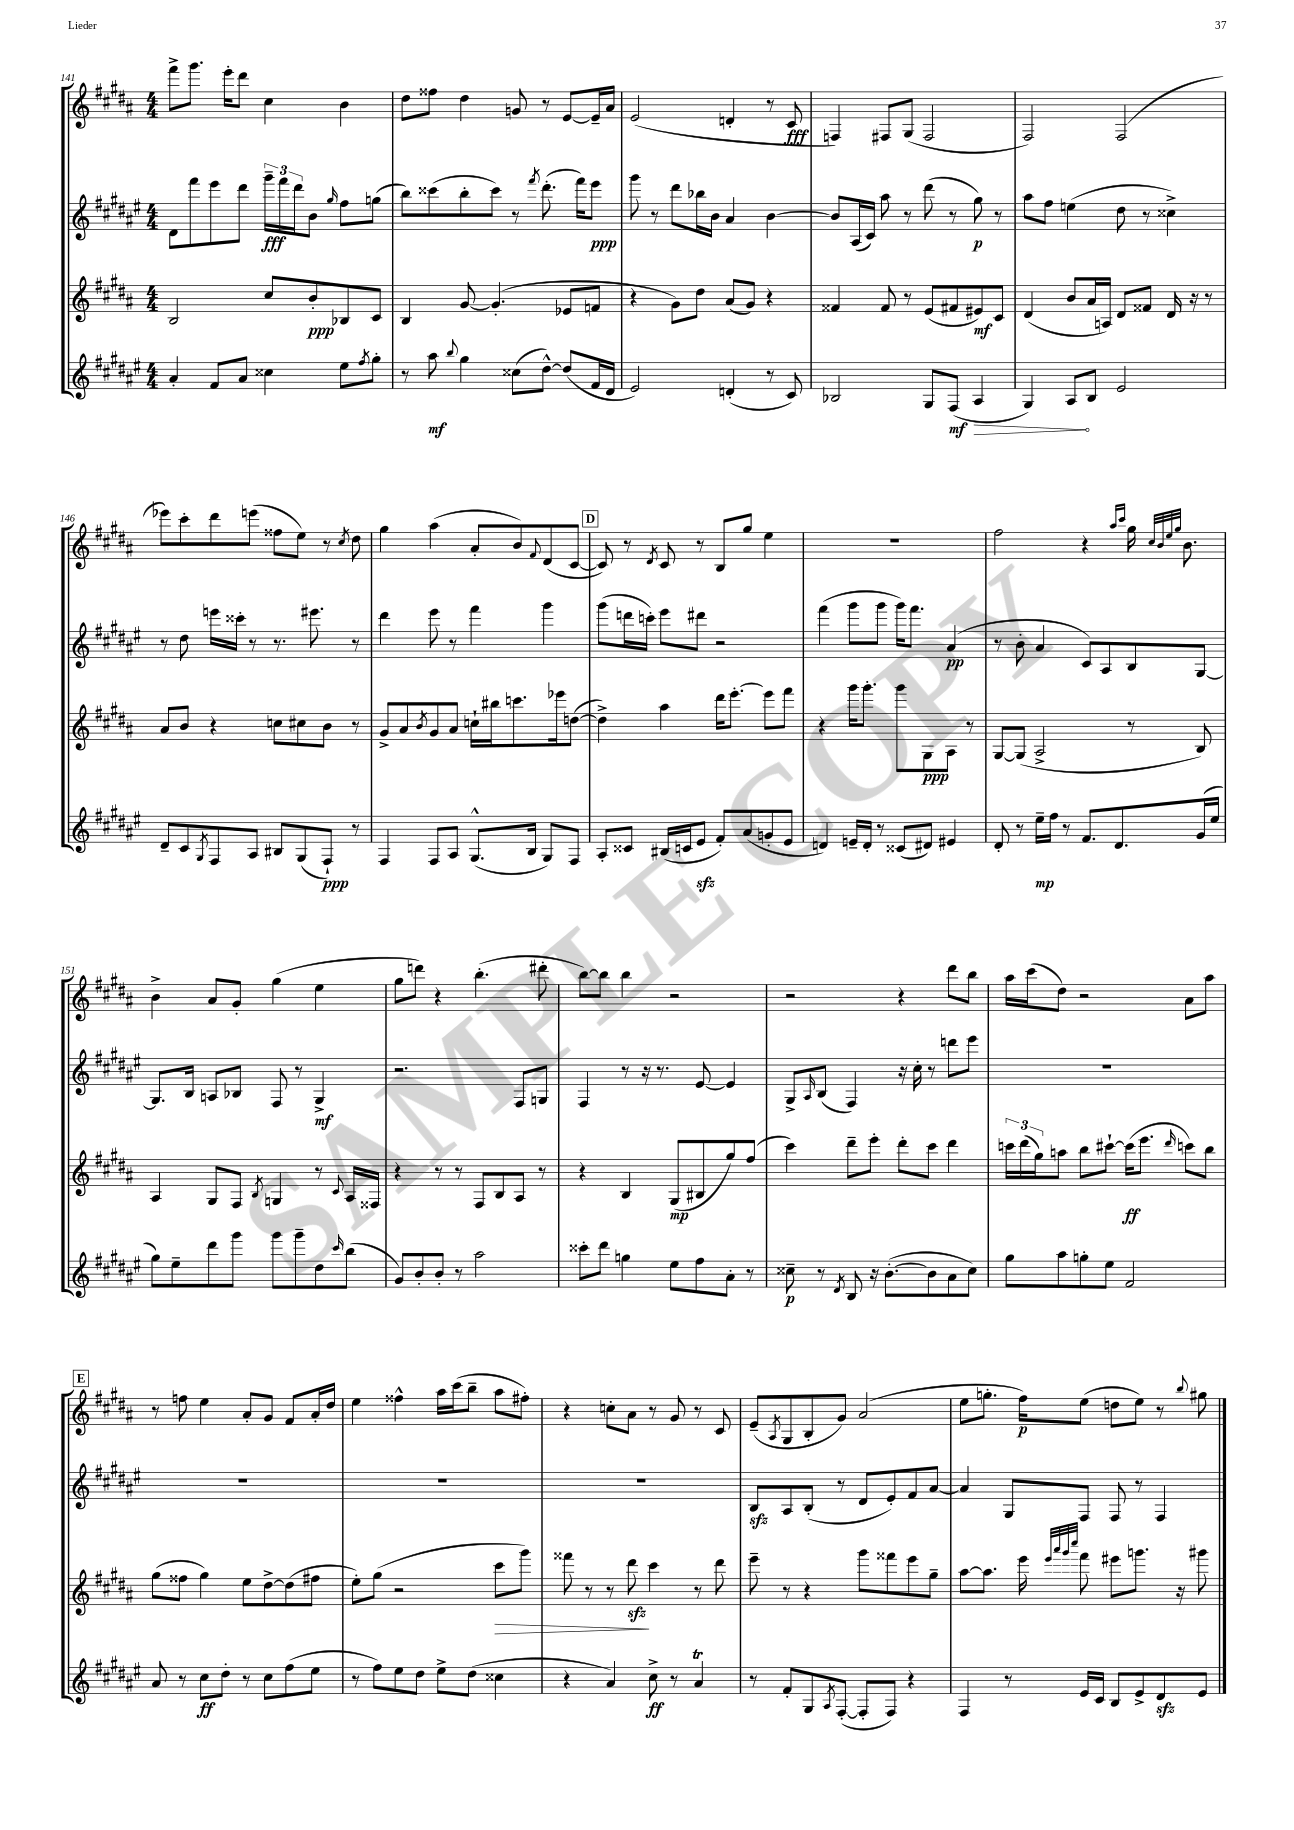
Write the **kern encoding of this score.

**kern	**dynam	**kern	**dynam	**kern	**dynam	**kern	**dynam
*part4	*part4	*part3	*part3	*part2	*part2	*part1	*part1
*staff4	*staff4	*staff3	*staff3	*staff2	*staff2	*staff1	*staff1
*clefG2	*	*clefG2	*	*clefG2	*	*clefG2	*
*k[f#c#g#d#a#e#]	*	*k[f#c#g#d#a#]	*	*k[f#c#g#d#a#e#]	*	*k[f#c#g#d#a#]	*
*M4/4	*	*M4/4	*	*M4/4	*	*M4/4	*
=141	=141	=141	=141	=141	=141	=141	=141
4a#'/	.	2B/	.	8d#\L	.	8fff#^\L	.
.	.	.	.	8fff#\	.	8.ggg#\J	.
8f#/L	.	.	.	8eee#\	.	.	.
.	.	.	.	.	.	16eee'\KL	.
8a#/J	.	.	.	8ddd#\J	.	8ddd#\J	.
4cc##X\	.	8cc#/L	.	24ggg#~\LL	fff	4cc#\	.
.	.	.	.	24fff#\	.	.	.
.	.	.	.	24ddd#\J	.	.	.
.	.	8b'/	ppp	8b\J	.	.	.
.	.	.	.	16qqgg#/	.	.	.
8ee#\L	.	8B-X/	.	8ff#\L	.	4b\	.
8qff#/	.	.	.	.	.	.	.
8gg#'\J	.	8c#/J	.	(8ggn\J	.	.	.
=142	=142	=142	=142	=142	=142	=142	=142
8r	.	4B/	.	8bb\L)	.	8dd#\L	.
8aa#\	mf	.	.	(8ccc##X\	.	8ff##X\J	.
8qqbb/	.	.	.	.	.	.	.
4gg#\	.	[8g#/	.	8bb'\	.	4dd#\	.
.	.	(4.g#'/]	.	8ccc##\J)	.	.	.
(8cc##X\L	.	.	.	8r	.	8gn/	.
.	.	.	.	8qfff#/	.	.	.
[8dd#^^\J)	.	.	.	(8.ddd#'\	.	8r	.
(8dd#/L]	.	8e-X/L	.	.	.	[8e/L	.
.	.	.	.	16fff#\KL)	.	.	.
16f#/L	.	8fn/J	.	8eee#\J	ppp	16e~/L]	.
16d#/JJ	.	.	.	.	.	16a#/JJ	.
=143	=143	=143	=143	=143	=143	=143	=143
2e#/)	.	4r	.	8ggg#\	.	(2e/	.
.	.	.	.	8r	.	.	.
.	.	8g#\L)	.	8ddd#\L	.	.	.
.	.	8dd#\J	.	16bb-X\L	.	.	.
.	.	.	.	16b\JJ	.	.	.
(4dn'/	.	(8a#/L	.	4a#/	.	4dn'/	.
.	.	8g#/J)	.	.	.	.	.
8r	.	4r	.	[4b\	.	8r	.
8c#/)	.	.	.	.	.	8c#/	fff
=144	=144	=144	=144	=144	=144	=144	=144
2B-X/	.	4f##X/	.	8b/L]	.	4Fn/)	.
.	.	.	.	(16A#/L	.	.	.
.	.	.	.	16c#/JJ)	.	.	.
.	.	8f##/	.	8aa#\	.	8F#X/L	.
.	.	8r	.	8r	.	(8G#/J	.
8G#/L	.	(8e/L	.	(8ddd#\	.	2F#/	.
(8F#/J	mf	8f#X/	.	8r	.	.	.
!	!LO:HP:b	!	!	!	!	!	!
4A#/	>	8e#X/)	mf	8gg#\)	p	.	.
.	.	8c#/J	.	8r	.	.	.
=145	=145	=145	=145	=145	=145	=145	=145
4G#/)	.	(4d#/	.	8aa#\L	.	2F#/)	.
.	.	.	.	8ff#\J	.	.	.
8A#/L	.	8b/L	.	(4een\	.	.	.
8B/J	]	16a#/L	.	.	.	.	.
.	.	16An/JJ)	.	.	.	.	.
2e#/	.	8d#/L	.	8dd#\	.	(2F#/	.
.	.	8f##X/J	.	8r	.	.	.
.	.	16d#/	.	4cc##X^\)	.	.	.
.	.	16r	.	.	.	.	.
.	.	8r	.	.	.	.	.
!!LO:LB:g=z
=146	=146	=146	=146	=146	=146	=146	=146
8d#~/L	.	8a#/L	.	8r	.	8eee-X\L)	.
8c#/	.	8b/J	.	8dd#\	.	8ccc#'\	.
8qG#/	.	.	.	.	.	.	.
8F#/	.	4r	.	16eeen\LL	.	8ddd#\	.
.	.	.	.	16ccc##X'\JJ	.	.	.
8A#/J	.	.	.	8r	.	(8eeen\J	.
8B#X/L	.	8ccn\L	.	8.r	.	8ff##X\L	.
(8G#/	.	8cc#X\	.	.	.	8ee\J)	.
.	.	.	.	8.eee#X\	.	.	.
8F#`/J)	ppp	8b\J	.	.	.	8r	.
.	.	.	.	.	.	8qcc#/	.
8r	.	8r	.	8r	.	8dd#\	.
=147	=147	=147	=147	=147	=147	=147	=147
4F#/	.	8g#^/L	.	4ddd#\	.	4gg#\	.
.	.	8a#/	.	.	.	.	.
.	.	8qb/	.	.	.	.	.
8F#/L	.	8g#/	.	8eee#\	.	(4aa#\	.
8A#/J	.	8a#/J	.	8r	.	.	.
(8.G#^^/L	.	16ccn`\LL	.	4fff#\	.	8a#'/L	.
.	.	16bb#X\J	.	.	.	.	.
.	.	8.cccn\	.	.	.	8b/)	.
16B/Jk	.	.	.	.	.	.	.
.	.	.	.	.	.	8qqf#/	.
8G#/L)	.	.	.	4ggg#\	.	(8d#/	.
.	.	16eee-X\k	.	.	.	.	.
8F#/J	.	([8ddn\J	.	.	.	[8c#/J	.
!!LO:REH:place=s1:t=D
=148	=148	=148	=148	=148	=148	=148	=148
8A#'/L	.	4dd^\])	.	(8ggg#\L	.	8c#/])	.
8c##X/J	.	.	.	16dddn\L	.	8r	.
.	.	.	.	16cccn'\JJ)	.	.	.
.	.	.	.	.	.	8qd#/	.
(16B#X/LL	.	4aa#\	.	8eee#\L	.	8c#/	.
16cn/J	.	.	.	.	.	.	.
8e#zz/J	.	.	.	8ddd#X\J	.	8r	.
8f#'/L)	.	16ddd#\KL	.	2r	.	8B/L	.
.	.	[8.eee'\J	.	.	.	.	.
(8a#/	.	.	.	.	.	8gg#/J	.
8gn'/	.	8eee\L]	.	.	.	4ee\	.
8e#/J	.	8fff#\J	.	.	.	.	.
=149	=149	=149	=149	=149	=149	=149	=149
4dn/)	.	4r	.	(4fff#\	.	1r	.
16en~/LL	.	16ggg#\KL	.	8ggg#\L	.	.	.
16d'/JJ	.	8.ggg#'\J	.	.	.	.	.
8r	.	.	.	8ggg#\J	.	.	.
(8c##X/L	.	8ggg#\L	.	16ggg#\KL)	.	.	.
.	.	.	.	8.fff#\J	.	.	.
8d#X/J)	.	8G#\	ppp	.	.	.	.
4e#X/	.	8A#\J	.	(4a#/	pp	.	.
.	.	8r	.	.	.	.	.
=150	=150	=150	=150	=150	=150	=150	=150
8d#'/	.	[8G#/L	.	8r	.	2ff#\	.
8r	.	(8G#/J]	.	8b'\	.	.	.
16ee#~\LL	mp	2A#^/	.	4a#/	.	.	.
16ff#\JJ	.	.	.	.	.	.	.
8r	.	.	.	.	.	.	.
8.f#/L	.	.	.	8c#/L)	.	4r	.
.	.	.	.	8A#/	.	.	.
8.d#/	.	.	.	.	.	.	.
.	.	.	.	.	.	16qqaa#/LL	.
.	.	.	.	.	.	16qqccc#/JJ	.
.	.	8r	.	8B/	.	16gg#\	.
.	.	.	.	.	.	32qqcc#/LLL	.
.	.	.	.	.	.	32qqb/	.
.	.	.	.	.	.	32qqee/	.
.	.	.	.	.	.	32qqgg#/JJJ	.
.	.	.	.	.	.	8.b\	.
(16g#/L	.	8B/)	.	[8G#/J	.	.	.
16ee#/JJ	.	.	.	.	.	.	.
!!LO:LB:g=z
=151	=151	=151	=151	=151	=151	=151	=151
8gg#\L)	.	4A#/	.	8.G#/L]	.	4b^\	.
8ee#~\	.	.	.	.	.	.	.
.	.	.	.	16B/Jk	.	.	.
8ddd#\	.	8G#/L	.	8An/L	.	8a#/L	.
8ggg#\J	.	8F#/J	.	8B-X/J	.	8g#'/J	.
.	.	8qB/	.	.	.	.	.
8ggg#\L	.	4Gn/	.	8F#/	.	(4gg#\	.
8ggg#~\	.	.	.	8r	.	.	.
8dd#\	.	8r	.	4G#^/	mf	4ee\	.
16qqccc#/	.	8qqc#/	.	.	.	.	.
(8bb\J	.	16A#/LL	.	.	.	.	.
.	.	16F##X/JJ	.	.	.	.	.
=152	=152	=152	=152	=152	=152	=152	=152
8g#/L)	.	4r	.	2.r	.	8gg#\L	.
8b'/	.	.	.	.	.	8dddn\J)	.
8b'/J	.	8r	.	.	.	4r	.
8r	.	8r	.	.	.	.	.
2aa#\	.	8F#/L	.	.	.	(4.bb'\	.
.	.	8B/	.	.	.	.	.
.	.	8A#/J	.	8F#/L	.	.	.
.	.	8r	.	8Gn/J	.	8ddd#X'\	.
=153	=153	=153	=153	=153	=153	=153	=153
8ccc##X'\L	.	4r	.	4F#/	.	[8bb\L)	.
8ddd#\J	.	.	.	.	.	8bb\J]	.
4ggn\	.	4B/	.	8r	.	4bb\	.
.	.	.	.	16r	.	.	.
.	.	.	.	8.r	.	.	.
8ee#\L	.	(8G#/L	mp	.	.	2r	.
8ff#\	.	8B#X/	.	[8e#/	.	.	.
8a#'\J	.	8gg#/)	.	4e#/]	.	.	.
8r	.	(8ff#/J	.	.	.	.	.
=154	=154	=154	=154	=154	=154	=154	=154
8cc##X~\	p	4ccc#\)	.	8G#^/L	.	2r	.
.	.	.	.	16qqA#/	.	.	.
8r	.	.	.	(8B/J	.	.	.
8qd#/	.	.	.	.	.	.	.
8B/	.	8ddd#~\L	.	4F#/)	.	.	.
16r	.	8eee'\J	.	.	.	.	.
([8.b'\L	.	.	.	.	.	.	.
.	.	8ddd#'\L	.	16r	.	4r	.
.	.	.	.	16cc#'\	.	.	.
8b\]	.	8ccc#\J	.	8r	.	.	.
8a#\	.	4ddd#\	.	8dddn\L	.	8ddd#\L	.
8cc##\J)	.	.	.	8eee#\J	.	8bb\J	.
=155	=155	=155	=155	=155	=155	=155	=155
8gg#\L	.	24cccn\LL	.	1r	.	16aa#\LL	.
.	.	(24ddd#\	.	.	.	.	.
.	.	.	.	.	.	(16ccc#\J	.
.	.	24gg#\J)	.	.	.	.	.
8aa#\	.	8aan\J	.	.	.	8dd#\J)	.
8ggn'\	.	8bb\L	.	.	.	2r	.
8ee#\J	.	[8ccc#X`\J	.	.	.	.	.
2f#/	.	(16ccc#\KL]	ff	.	.	.	.
.	.	8.eee\J	.	.	.	.	.
.	.	16qqddd#/	.	.	.	.	.
.	.	8cccn\L)	.	.	.	8a#\L	.
.	.	8bb\J	.	.	.	8aa#\J	.
!!LO:LB:g=z
!!LO:REH:place=s1:t=E
=156	=156	=156	=156	=156	=156	=156	=156
8a#/	.	(8gg#\L	.	1r	.	8r	.
8r	.	8ff##X\J	.	.	.	8ffn\	.
8cc#\L	ff	4gg#\)	.	.	.	4ee\	.
8dd#'\J	.	.	.	.	.	.	.
8r	.	8ee\L	.	.	.	8a#'/L	.
8cc#\L	.	[8dd#^\	.	.	.	8g#/J	.
(8ff#\	.	(8dd#\]	.	.	.	8f#/L	.
8ee#\J	.	8ff#X\J	.	.	.	16a#'/L	.
.	.	.	.	.	.	16dd#/JJ	.
=157	=157	=157	=157	=157	=157	=157	=157
8r	.	8ee'\L)	.	1r	.	4ee\	.
8ff#\L)	.	(8gg#\J	.	.	.	.	.
8ee#\	.	2r	.	.	.	4ff##X^^\	.
8dd#\J	.	.	.	.	.	.	.
8ee#^\L	.	.	.	.	.	16aa#\LL	.
.	.	.	.	.	.	(16ccc#\J	.
(8dd#\J	.	.	.	.	.	8bb~\J	.
!	!	!	!LO:HP:b	!	!	!	!
4cc##X\	.	8ccc#\L	>	.	.	8aa#\L	.
.	.	8ggg#\J)	.	.	.	8ff#X'\J)	.
=158	=158	=158	=158	=158	=158	=158	=158
4r	.	8fff##X\	.	1r	.	4r	.
.	.	8r	.	.	.	.	.
4a#/)	.	8r	.	.	.	8ccn'\L	.
.	.	8ddd#zz\	.	.	.	8a#\J	.
8cc#^\	ff	4ccc#\	]	.	.	8r	.
8r	.	.	.	.	.	8g#/	.
4a#t/	.	8r	.	.	.	8r	.
.	.	8ddd#\	.	.	.	8c#/	.
=159	=159	=159	=159	=159	=159	=159	=159
8r	.	8eee~\	.	8Bzz/L	.	(8e~/L	.
.	.	.	.	.	.	8qA#/	.
8f#'/L	.	8r	.	8A#/	.	8G#/	.
8G#/	.	4r	.	(8B'/J	.	8B'/	.
8qA#/	.	.	.	.	.	.	.
([8F#'/J	.	.	.	8r	.	8g#/J)	.
8F#'/L]	.	8ggg#\L	.	8d#/L	.	(2a#/	.
8F#/J)	.	8fff##X\	.	8e#'/)	.	.	.
4r	.	8eee\	.	8f#/	.	.	.
.	.	8gg#~\J	.	[8a#/J	.	.	.
=160	=160	=160	=160	=160	=160	=160	=160
4F#/	.	[8aa#\L	.	4a#/]	.	8ee\L	.
.	.	8.aa#\J]	.	.	.	8.ggn'\J	.
8r	.	.	.	8G#/L	.	.	.
.	.	16eee\	.	.	.	16ff#\KL)	p
.	.	32qqeee/LLL	.	.	.	.	.
.	.	32qqaaa#/	.	.	.	.	.
.	.	32qqggg#/	.	.	.	.	.
.	.	32qqcccc#/JJJ	.	.	.	.	.
16e#/LL	.	8fff#\	.	8F#/J	.	(8ee\J	.
16c#/JJ	.	.	.	.	.	.	.
8B/L	.	8eee#X\L	.	8F#/	.	8ddn\L	.
8e#^/	.	8.gggn\J	.	8r	.	8ee\J)	.
8d#zz/	.	.	.	4F#/	.	8r	.
.	.	16r	.	.	.	.	.
.	.	.	.	.	.	8qqbb/	.
8e#/J	.	8ggg#X\	.	.	.	8gg#X\	.
==	==	==	==	==	==	==	==
*-	*-	*-	*-	*-	*-	*-	*-
